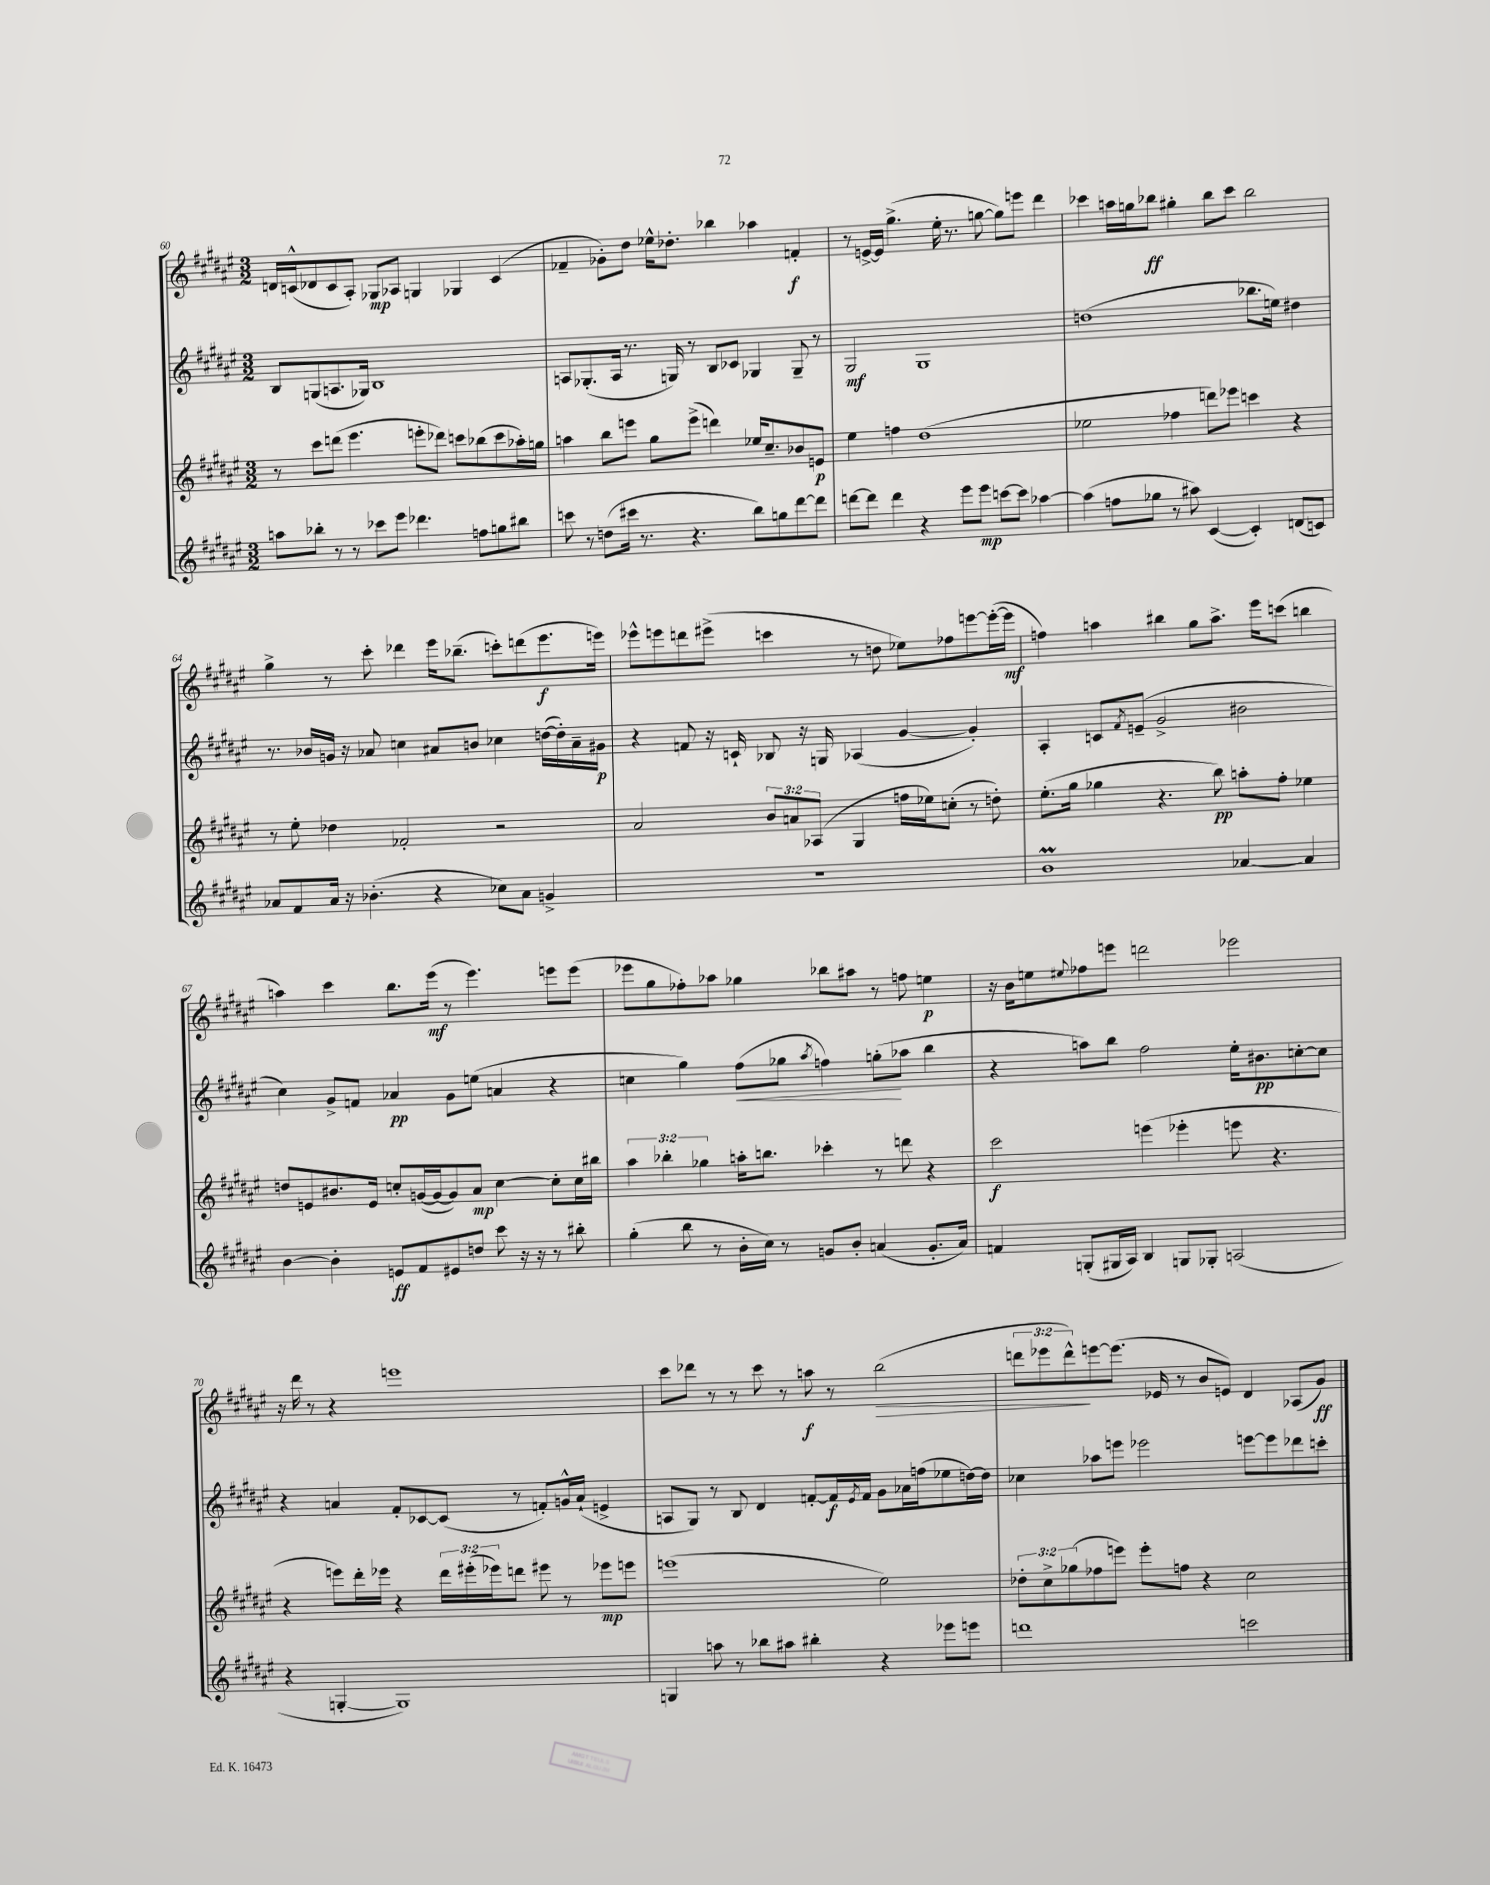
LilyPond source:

<<
\new StaffGroup <<
\new Staff = "s0" {
    \clef treble \key fis \major \numericTimeSignature \time 3/2 \override Staff.TupletNumber.text = #tuplet-number::calc-fraction-text
    d'16 c'16-^( des'8 c'8 ais8-.) ges8\mp aes8 g4 ges4 c'4( |
    fes'4-- ges'8-.) dis''8 ees''16-^ des''8.-. bes''4 aes''4 f'4-.\f |
    r8 e'16~-> e'16 gis''4.->( eis''16-. r8. g''8~ g''8) e'''8 dis'''4 |
    ces'''4 a''16 g''16 bes''8\ff gis''4-. bes''8 ces'''8 bes''2 |
    gis''4-> r8 cis'''8-. des'''4 eis'''16 bes''8.--( c'''8-.) d'''8( eis'''8.\f e'''16) |
    ees'''8-^ e'''8 d'''8 eis'''8->( c'''4 r8 d''8 ees''8) fes''8 e'''8~ e'''16~-.( e'''16\mf |
    f''4) a''4 bis''4 gis''8 a''8.-> eis'''16 c'''8( b''4 |
    a''4) cis'''4 b''8. eis'''16\mf( r8 eis'''4.) e'''8 e'''8( |
    ees'''8 gis''8 fes''8-.) aes''8 ges''4 bes''8 ais''8 r8 f''8 e''4\p |
    r16 b'16 e''8 \appoggiatura { eis''8 } fes''8 e'''8 d'''2 ees'''2 |
    r16 dis'''16 r8 r4 e'''1 |
    cis'''8 des'''8 r8 r8 cis'''8 r8 a''8\f r8 b''2\>( |
    \tuplet 3/2 { d'''8 ees'''8 d'''8-^\!) } e'''8~ e'''8.( ees'16 r8 b'8 e'8) dis'4 aes8( gis'8\ff) \bar "|." |
}
\new Staff = "s1" {
    \clef treble \key fis \major \numericTimeSignature \time 3/2
    b8 g8( a8. ges16) b1 |
    a8 ges8.-.( a16 r8. g16) r8 b8 ces'8 ges4 ges8-- r8 |
    gis2\mf gis1 |
    d''1( bes''8. e''16) dis''4 |
    r8. bes'16 g'16 r16 aes'8 c''4 ais'8 b'8 ces''4 d''16~( d''16-.) ais'16-- gis'16\p |
    r4 f'8 r16 c'16-! bes8 r16 g16 aes4( gis'4~ gis'4-.) |
    ais4-. c'8 \acciaccatura { fis'8 } e'8--( gis'2-> bis'2 |
    cis''4) gis'8-> f'8 aes'4\pp gis'8 e''8( a'4 r4 |
    c''4 gis''4) fis''8\<( ges''8 \acciaccatura { ais''8 } f''4) g''8-.\!( aes''8 b''4 |
    r4 a''8) b''8 fis''2 eis''16-. bis'8.\pp c''8~-. c''8 |
    r4 a'4 fis'8-. ces'8~ ces'8( r8 f'8-.) g'16-^ a'16-!( e'4-> |
    a8 gis8) r8 b8 dis'4 f'8~-. f'16\f \acciaccatura { eis'8 } f'16 gis'8 aes'16 f''16( ees''8 d''16~) d''16 |
    ces''4 aes''8 e'''8 ees'''2 e'''8~ e'''8 des'''8 c'''8-. \bar "|." |
}
\new Staff = "s2" {
    \clef treble \key fis \major \numericTimeSignature \time 3/2 \override Staff.TupletNumber.text = #tuplet-number::calc-fraction-text
    r8 cis'''8 d'''8( eis'''4. e'''8-. des'''8) c'''8 bes''8( c'''8 aes''16-.) g''16 |
    a''4 b''8 e'''8 gis''8 e'''8->( d'''4) ees''16 cis''8.-- bes'8 e'8\p |
    eis''4 f''4 dis''1( |
    ees''2 fes''4 d'''8) ees'''8 c'''4 r4 |
    r8 eis''8-. des''4 fes'2-. r2 |
    ais'2 \tuplet 3/2 { b'8 a'8 aes8( } gis4 f''16 ees''16) c''8-.( r8 d''8-.) |
    eis''8.-.( gis''16 ges''4 r4. b''8\pp) a''8-. fis''8-. ees''4 |
    d''8 e'8 bis'8. e'16 c''8-. g'16~( g'16~ g'8) ais'8\mp c''4~ c''8-. c''16 bis''16 |
    \tuplet 3/2 { ais''4 bes''4-. ges''4 } a''16-. b''8. ces'''4-. r8 d'''8 r4 |
    cis'''2\f e'''4( ees'''4-. e'''8 r4. |
    r4 e'''8) dis'''16-. ees'''16 r4 \tuplet 3/2 { dis'''16 eis'''16-.( ees'''16) } d'''8 eis'''8 r8 ees'''8\mp e'''8 |
    e'''1( eis''2) |
    \tuplet 3/2 { des''8-. cis''8-> ges''8( } fes''8 e'''8) e'''8-. f''8 r4 cis''2 \bar "|." |
}
\new Staff = "s3" {
    \clef treble \key fis \major \numericTimeSignature \time 3/2
    a''8 bes''8-. r8 r8 ces'''8 eis'''8 des'''4. f''8 g''8 bis''8 |
    c'''8 r8 d''8( cis'''16 r8. r4. b''8) g''8 dis'''8~ dis'''8 |
    d'''8~ d'''8 d'''4 r4 eis'''8 eis'''8\mp c'''8~ c'''8 aes''4~ |
    aes''4( f''8 ges''8 r8 ais''8) cis'4~( cis'4-.) d'8( c'8) |
    aes'8 fis'8 aes'16 r16 bes'4.-.( r4 ces''8) aes'8 g'4-> |
    R1. |
    b'1\prall aes'4~ aes'4 |
    b'4~ b'4-. e'8\ff fis'8 eis'8 d''8 cis'''8 r16 r16 r8 bis''8-. |
    gis''4-.( b''8 r8 b'16-. cis''16) r8 g'8 b'8-. a'4( g'8.-. a'16) |
    f'4 g8-.( gis16 ais16) b4 g8 ges8-. a2( |
    r4 g4~-. g1) |
    g4 a''8 r8 bes''8 ais''8 bis''4-. r4 ees'''8 e'''8 |
    d'''1 c'''2 \bar "|." |
}
>>
>>
\layout { \context { \Score currentBarNumber = #60 } }
